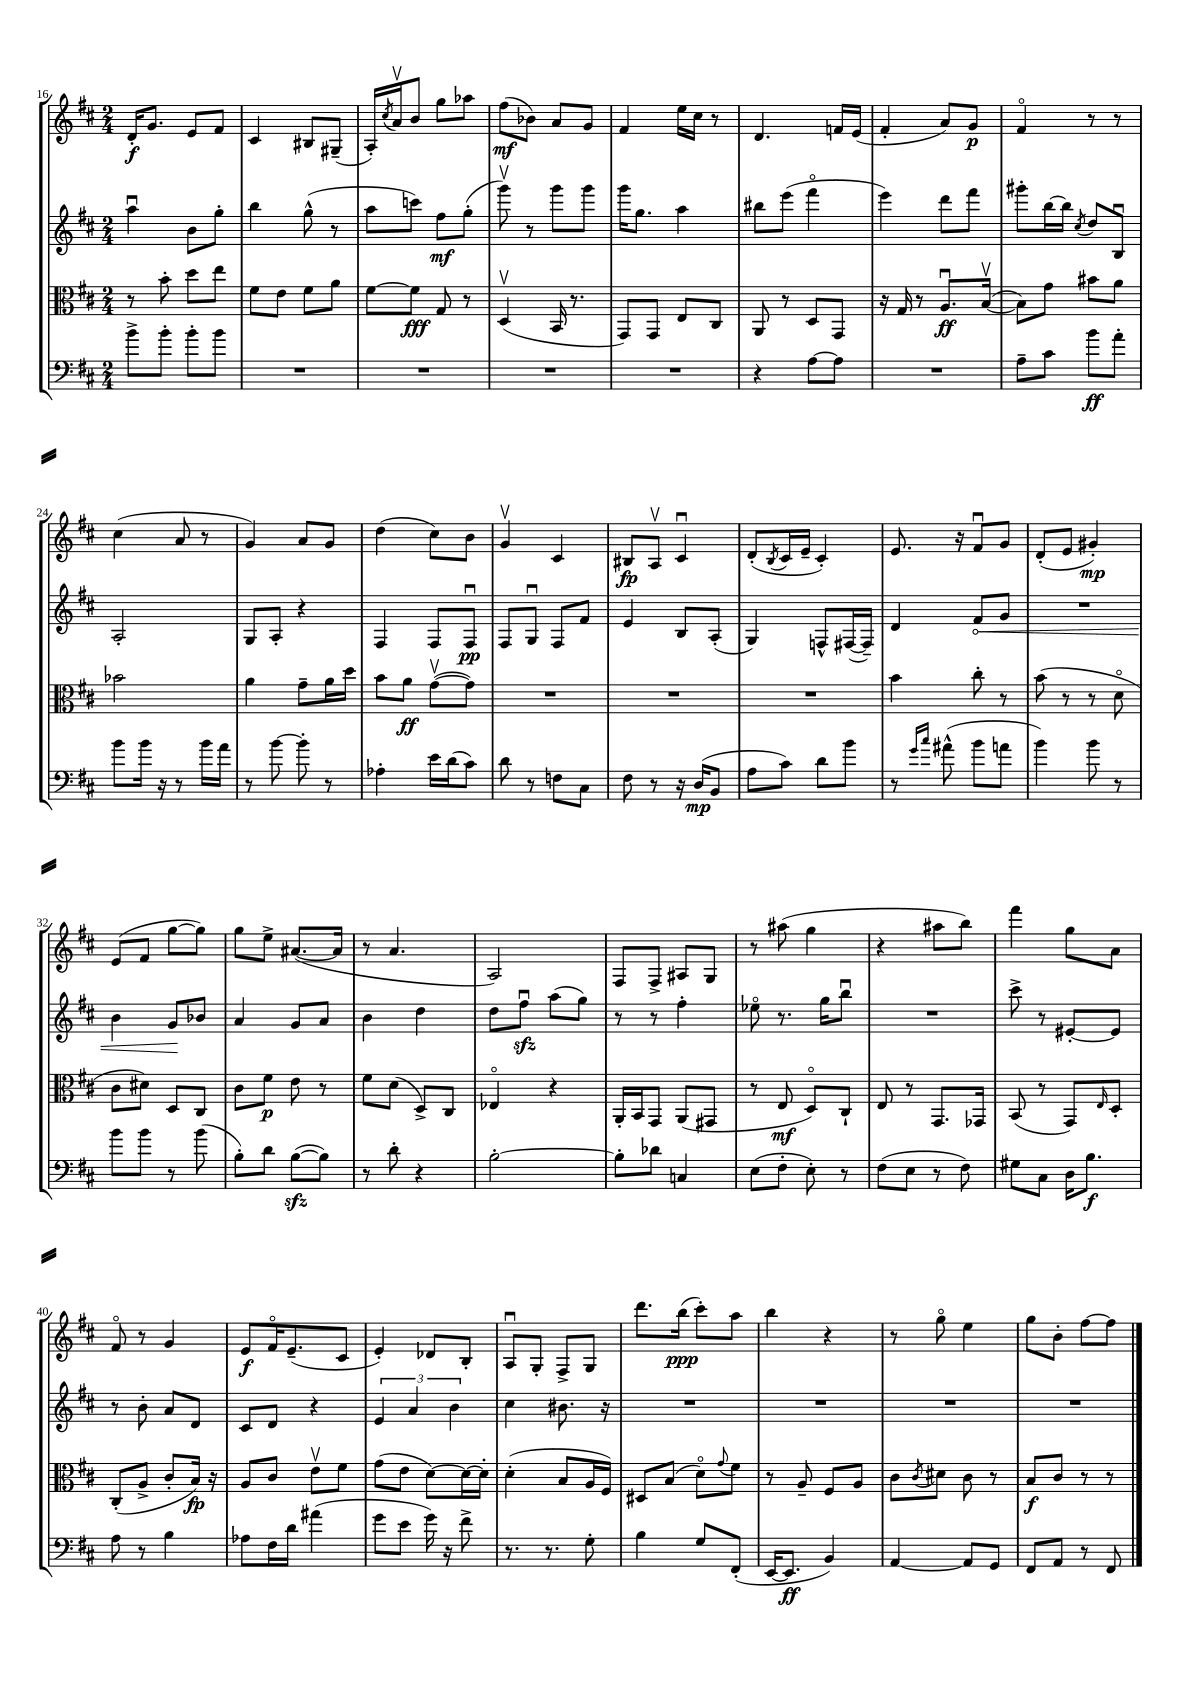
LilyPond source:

<<
\new StaffGroup <<
\new Staff = "s0" {
    \clef treble \key d \major \numericTimeSignature \time 2/4
    d'16-.\f g'8. e'8 fis'8 |
    cis'4 bis8 gis8--( |
    a16-.) \acciaccatura { cis''8 } a'16\upbow b'8 g''8 aes''8 |
    fis''8\mf( bes'8) a'8 g'8 |
    fis'4 e''16 cis''16 r8 |
    d'4. f'16 e'16( |
    fis'4-. a'8) g'8\p |
    fis'4\flageolet r8 r8 |
    cis''4( a'8 r8 |
    g'4) a'8 g'8 |
    d''4( cis''8) b'8 |
    g'4\upbow cis'4 |
    bis8\fp a8\upbow cis'4\downbow |
    d'8-.( \acciaccatura { b8 } cis'16 e'16-- cis'4-.) |
    e'8. r16 fis'8\downbow g'8 |
    d'8-.( e'8 gis'4-.\mp) |
    e'8( fis'8 g''8~ g''8) |
    g''8 e''8-> ais'8.~( ais'16 |
    r8 a'4. |
    a2) |
    fis8 fis8-> ais8 g8 |
    r8 ais''8( g''4 |
    r4 ais''8 b''8) |
    fis'''4 g''8 a'8 |
    fis'8\flageolet r8 g'4 |
    e'8\f fis'16\flageolet e'8.--( cis'8 |
    e'4-.) des'8 b8-. |
    a8\downbow g8-. fis8-> g8 |
    d'''8. b''16\ppp( cis'''8-.) a''8 |
    b''4 r4 |
    r8 g''8\flageolet e''4 |
    g''8 b'8-. fis''8~ fis''8 \bar "|." |
}
\new Staff = "s1" {
    \clef treble \key d \major \numericTimeSignature \time 2/4
    a''4\downbow b'8 g''8-. |
    b''4 g''8-^( r8 |
    a''8 c'''8) fis''8\mf g''8-.( |
    g'''8\upbow) r8 g'''8 g'''8 |
    g'''16 g''8. a''4 |
    bis''8 e'''8( fis'''4\flageolet |
    e'''4) d'''8 fis'''8 |
    gis'''8-. b''16~ b''16 \acciaccatura { cis''8 } d''8 b8\downbow |
    a2-. |
    g8 a8-. r4 |
    fis4 fis8 fis8\downbow\pp |
    fis8 g8\downbow fis8 fis'8 |
    e'4 b8 a8-.( |
    g4) f8-^ fis16~( fis16--) |
    d'4 \once \override Hairpin.circled-tip = ##t fis'8\< g'8 |
    R2 |
    b'4 g'8\! bes'8 |
    a'4 g'8 a'8 |
    b'4 d''4 |
    d''8 fis''8\downbow\sfz a''8( g''8) |
    r8 r8 fis''4-. |
    ees''8\flageolet r8. g''16 b''8\downbow |
    R2 |
    cis'''8-> r8 eis'8~-. eis'8 |
    r8 b'8-. a'8 d'8 |
    cis'8 d'8 r4 |
    \tuplet 3/2 { e'4 a'4 b'4 } |
    cis''4 bis'8. r16 |
    R2 |
    R2 |
    R2 |
    R2 \bar "|." |
}
\new Staff = "s2" {
    \clef alto \key d \major \numericTimeSignature \time 2/4
    r8 b'8-. d''8 e''8 |
    fis'8 e'8 fis'8 a'8 |
    fis'8~ fis'8\fff g8 r8 |
    d4\upbow( b,16 r8. |
    g,8) g,8 e8 cis8 |
    a,8 r8 d8 g,8 |
    r16 g16 r8 a8.\downbow\ff b16~\upbow( |
    b8) g'8 bis'8 a'8 |
    bes'2 |
    a'4 g'8-- a'16 d''16 |
    b'8 a'8\ff g'8~\upbow( g'8) |
    R2 |
    R2 |
    R2 |
    b'4 cis''8-. r8 |
    b'8( r8 r8 d'8\flageolet |
    cis'8 dis'8) d8 cis8 |
    cis'8 fis'8\p e'8 r8 |
    fis'8 d'8( d8->) cis8 |
    ees4\flageolet r4 |
    a,16-. b,16 g,8 a,8( gis,8 |
    r8 e8\mf d8\flageolet) cis8-! |
    e8 r8 g,8. ges,16 |
    b,8( r8 g,8) \grace { e16 } d8-. |
    cis8-.( a8-> cis'8-. b16\fp) r16 |
    a8 cis'8 e'8\upbow fis'8 |
    g'8( e'8 d'8~) d'16~ d'16-. |
    d'4-.( b8 a16 fis16) |
    dis8 b8( d'8\flageolet) \appoggiatura { g'8 } fis'8 |
    r8 a8-- fis8 a8 |
    cis'8 \acciaccatura { cis'8 } dis'8 cis'8 r8 |
    b8\f cis'8 r8 r8 \bar "|." |
}
\new Staff = "s3" {
    \clef bass \key d \major \numericTimeSignature \time 2/4
    b'8-> b'8-. b'8-. b'8 |
    R2 |
    R2 |
    R2 |
    R2 |
    r4 a8~ a8 |
    R2 |
    a8-- cis'8 b'8\ff a'8-. |
    b'8 b'16 r16 r8 b'16 a'16 |
    r8 b'8~ b'8-. r8 |
    aes4-. e'16 d'16( cis'8) |
    d'8 r8 f8 cis8 |
    fis8 r8 r16 d16\mp( b,8 |
    a8 cis'8) d'8 b'8 |
    r8 \grace { g'16 cis''16 } ais'8-^( b'8 a'8 |
    b'4) b'8 r8 |
    b'8 b'8 r8 b'8( |
    b8-.) d'8 b8~\sfz( b8) |
    r8 d'8-. r4 |
    b2~-. |
    b8-. des'8 c4 |
    e8( fis8-. e8-.) r8 |
    fis8( e8 r8 fis8) |
    gis8 cis8 d16 b8.\f |
    a8 r8 b4 |
    aes8 fis16 d'16 ais'4( |
    g'8 e'8 g'16) r16 fis'8-> |
    r8. r8. g8-. |
    b4 g8 fis,8-.( |
    e,16~ e,8.\ff b,4) |
    a,4~ a,8 g,8 |
    fis,8 a,8 r8 fis,8 \bar "|." |
}
>>
>>
\layout { \context { \Score currentBarNumber = #16 } }
